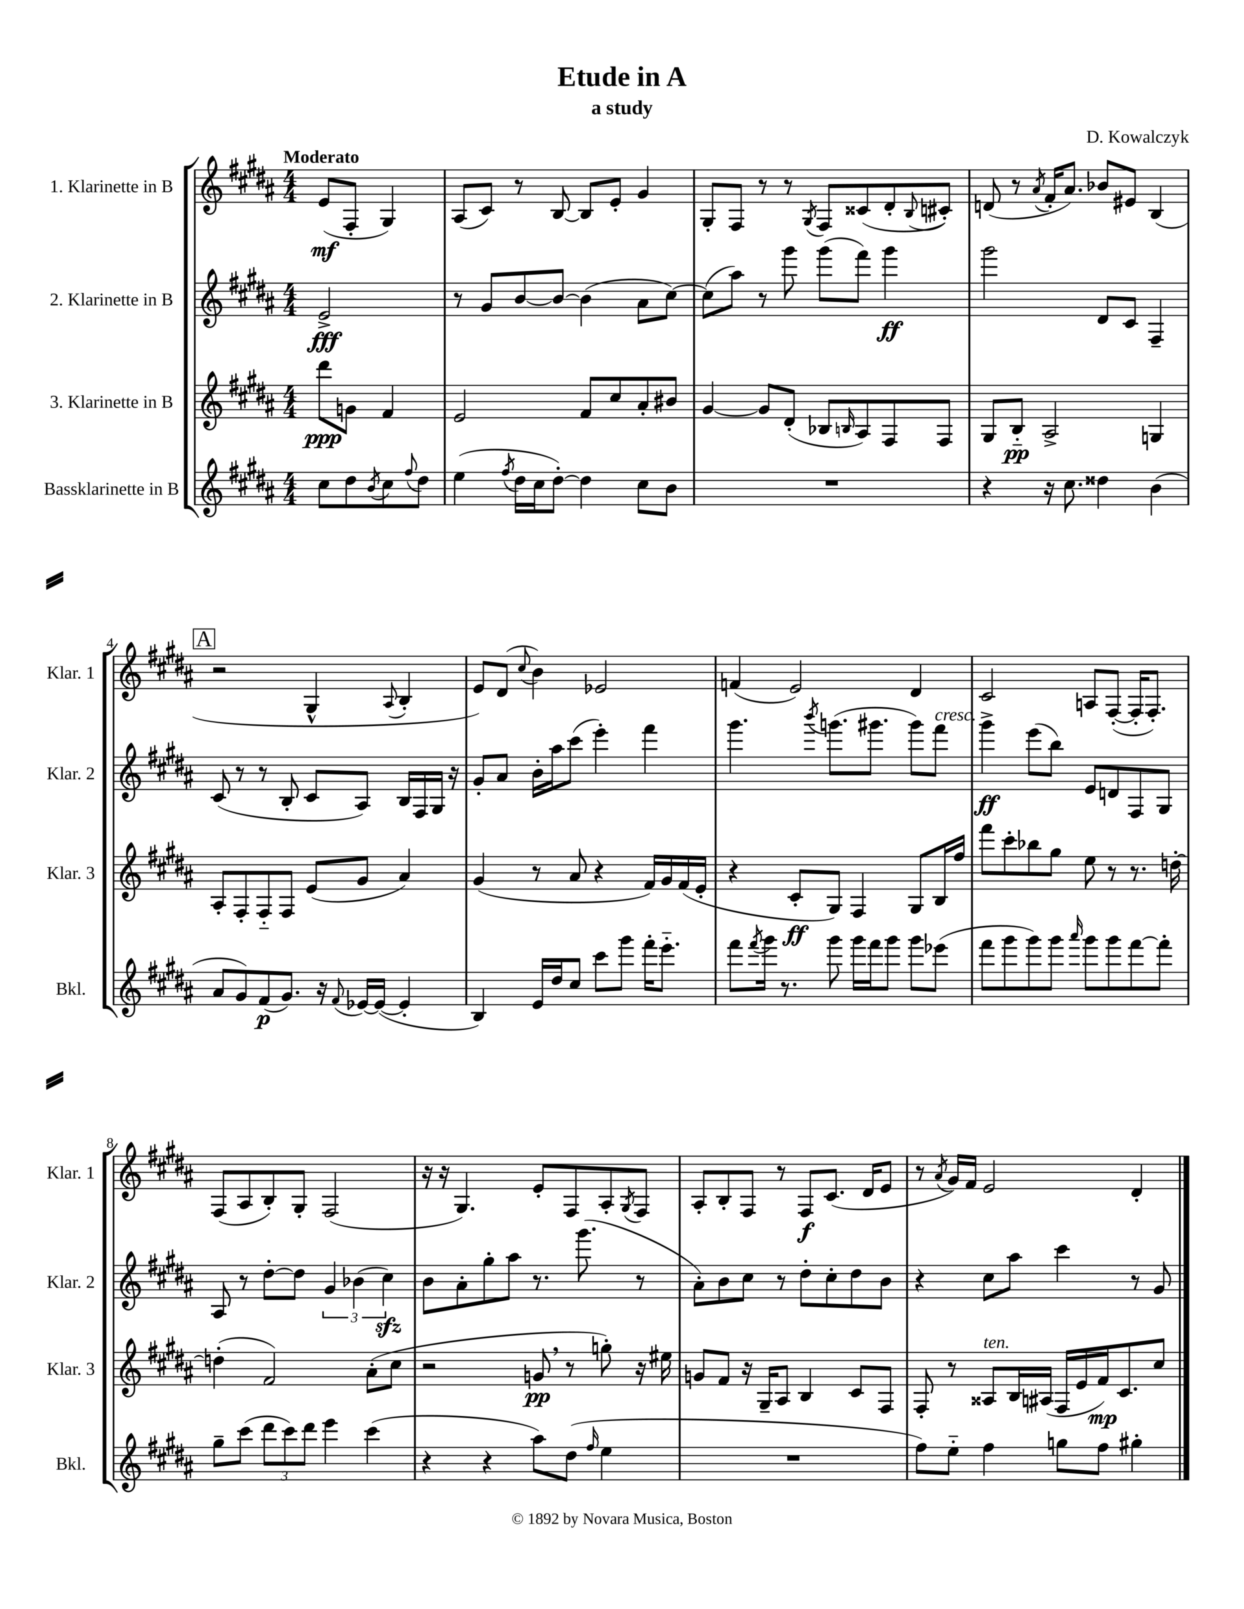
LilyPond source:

\header { title = "Etude in A" composer = "D. Kowalczyk" subtitle = "a study" }
<<
\new StaffGroup <<
\new Staff = "s0" \with { instrumentName = "1. Klarinette in B" shortInstrumentName = "Klar. 1" } {
    \clef treble \key b \major \numericTimeSignature \time 4/4 \partial 2 \tempo "Moderato"
    e'8\mf( fis8-. gis4) |
    ais8( cis'8) r8 b8~ b8 e'8-. gis'4 |
    gis8-. fis8 r8 r8 \acciaccatura { gis8 } fis8 cisis'8( dis'8-. \appoggiatura { b8 } cis'8-.) |
    d'8( r8 \acciaccatura { ais'8 } fis'16-. ais'8.) bes'8 eis'8 b4( |
    \mark \markup { \box "A" } r2 gis4-^ \appoggiatura { ais8 } b4-. |
    e'8) dis'8( \appoggiatura { cis''8 } b'4) ees'2 |
    f'4( e'2) dis'4 |
    cis'2 a8 fis8~-.( fis16-. fis8.-.) |
    fis8( ais8 b8-.) gis8-. fis2( |
    r16 r16 gis4.) e'8-. fis8 ais8-. \acciaccatura { gis8 } fis8 |
    ais8-. b8-. fis8 r8 fis8\f cis'8.( dis'16 e'8 |
    r8 \acciaccatura { ais'8 } gis'16) fis'16 e'2 dis'4-. \bar "|." |
}
\new Staff = "s1" \with { instrumentName = "2. Klarinette in B" shortInstrumentName = "Klar. 2" } {
    \clef treble \key b \major \numericTimeSignature \time 4/4 \partial 2
    e'2->\fff |
    r8 gis'8 b'8~ b'8~ b'4( ais'8 cis''8~) |
    cis''8( ais''8) r8 gis'''8 gis'''8( fis'''8) gis'''4\ff |
    gis'''2 dis'8 cis'8 fis4-- |
    \mark \markup { \box "A" } cis'8( r8 r8 b8-. cis'8 ais8) b16 fis16 gis16 r16 |
    gis'8-. ais'8 b'16-. ais''16 cis'''8( e'''4-.) fis'''4 |
    gis'''4. \acciaccatura { b'''8 } g'''8.( gis'''8. gis'''8) fis'''8^\markup { \italic "cresc." } |
    gis'''4->\ff e'''8( b''8) e'8 d'8 fis8 gis8 |
    ais8 r8 dis''8~-. dis''8 \tuplet 3/2 { gis'4 bes'4( cis''4\sfz) } |
    b'8 ais'8-. gis''8-. ais''8 r8. gis'''8.( r8 |
    ais'8-.) b'8 cis''8 r8 dis''8-. cis''8-. dis''8 b'8 |
    r4 cis''8 ais''8 cis'''4 r8 gis'8 \bar "|." |
}
\new Staff = "s2" \with { instrumentName = "3. Klarinette in B" shortInstrumentName = "Klar. 3" } {
    \clef treble \key b \major \numericTimeSignature \time 4/4 \partial 2
    dis'''8\ppp g'8 fis'4 |
    e'2 fis'8 cis''8 ais'8-. bis'8 |
    gis'4~ gis'8 dis'8-.( bes8 \grace { b16 } ais8) fis8 fis8 |
    gis8 b8-_\pp ais2-> g4 |
    \mark \markup { \box "A" } ais8-. fis8-. fis8-_ fis8 e'8( gis'8 ais'4) |
    gis'4( r8 ais'8 r4 fis'16) gis'16 fis'16( e'16-. |
    r4 cis'8-.\ff gis8) fis4 gis8 b16 fis''16 |
    fis'''8 cis'''8-. bes''8 gis''8 e''8 r8 r8. d''16~-. |
    d''4-.( fis'2) ais'8-.( cis''8 |
    r2 g'8\pp \breathe r8 g''8-.) r16 eis''16 |
    g'8 fis'8 r16 gis16-- ais8 b4 cis'8 fis8 |
    fis8-. r8 aisis8^\markup { \italic "ten." } b16 ais16( fis16 e'16 fis'16\mp) cis'8. cis''8 \bar "|." |
}
\new Staff = "s3" \with { instrumentName = "Bassklarinette in B" shortInstrumentName = "Bkl." } {
    \clef treble \key b \major \numericTimeSignature \time 4/4 \partial 2
    cis''8 dis''8 \acciaccatura { b'8 } cis''8 \appoggiatura { fis''8 } dis''8 |
    e''4( \acciaccatura { fis''8 } dis''16 cis''16 dis''8~-.) dis''4 cis''8 b'8 |
    R1 |
    r4 r16 cis''8. disis''4 b'4( |
    \mark \markup { \box "A" } ais'8 gis'8) fis'8\p( gis'8.) r16 \appoggiatura { fis'8 } ees'16~ ees'16~( ees'4-. |
    b4) e'16 dis''16 cis''8 cis'''8 gis'''8 fis'''16-. e'''8.-_ |
    fis'''8 \acciaccatura { fis'''8 } gis'''16 r8. gis'''8 gis'''16 fis'''16 gis'''8 gis'''8 ees'''8( |
    fis'''8 gis'''8 gis'''8) gis'''8 \grace { ais'''16 } gis'''8 gis'''8 fis'''8~ fis'''8-. |
    gis''8-- cis'''8( \tuplet 3/2 { dis'''8 cis'''8) dis'''8 } e'''4 cis'''4( |
    r4 r4 ais''8) dis''8( \grace { fis''16 } e''4 |
    R1 |
    fis''8) e''8-_ fis''4 g''8 fis''8 gis''4-. \bar "|." |
}
>>
>>
